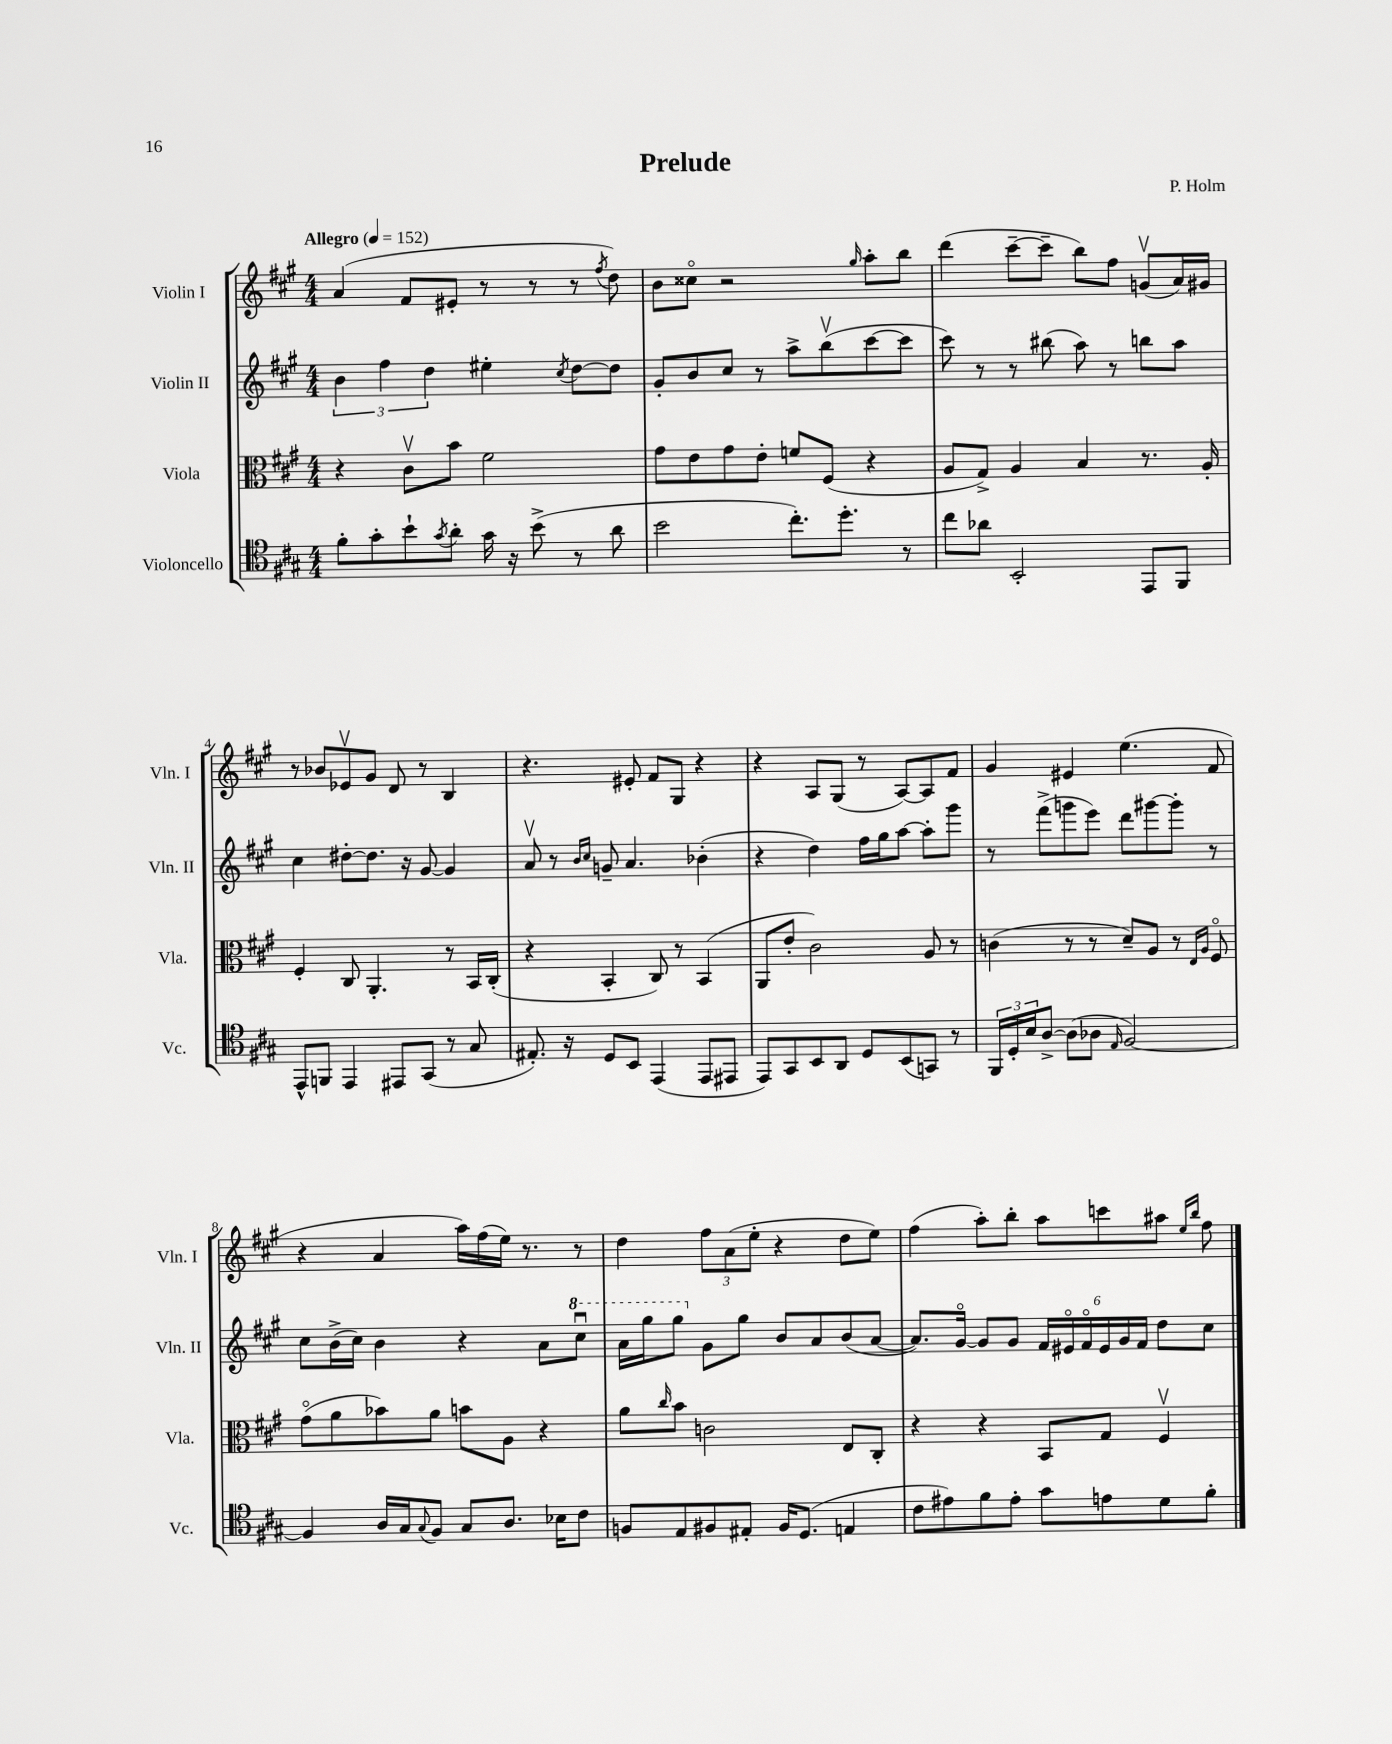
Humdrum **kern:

**kern	**kern	**kern	**kern
*part4	*part3	*part2	*part1
*staff4	*staff3	*staff2	*staff1
*I"Violoncello	*I"Viola	*I"Violin II	*I"Violin I
*I'Vc.	*I'Vla.	*I'Vln. II	*I'Vln. I
*clefC4	*clefC3	*clefG2	*clefG2
*k[f#c#g#]	*k[f#c#g#]	*k[f#c#g#]	*k[f#c#g#]
*M4/4	*M4/4	*M4/4	*M4/4
*MM152	*MM152	*MM152	*MM152
=1	=1	=1	=1
!	!	!	!LO:TX:a:B:t=Allegro
8f#'\L	4r	6b\	(4a/
8g#'\	.	.	.
.	.	6ff#\	.
8b`\	8c#v\L	.	8f#/L
.	.	6dd\	.
8qg#/	.	.	.
8a'\J	8b\J	.	8e#X'/J
16g#\	2f#\	4ee#X'\	8r
16r	.	.	.
(8b^\	.	.	8r
.	.	8qcc#/	.
8r	.	[8dd\L	8r
.	.	.	8qff#/
8a\	.	8dd\J]	8dd\)
=2	=2	=2	=2
2b\	8g#\L	8g#'/L	8b\L
.	8e\	8b/	8cc##X\J
.	8g#\	8cc#/J	2r
.	8e'\J	8r	.
8.cc#'\L)	8fn/L	8aa^\L	.
.	(8F#/J	(8bbv\	.
8.dd'\J	.	.	.
.	.	.	16qqgg#/
.	4r	[8ccc#\	8aa'\L
8r	.	8ccc#\J]	8bb\J
=3	=3	=3	=3
8cc#\L	8A/L	8ccc#\)	(4ddd\
8a-X\J	8G#^/J)	8r	.
2BB'/	4A/	8r	[8ccc#~\L
.	.	(8bb#X\	8ccc#~\J]
.	4B/	8aa\)	8bb\L)
.	.	8r	8ff#\J
8EE/L	8.r	8bbn\L	(8gnv/L
8FF#/J	.	8aa\J	16a/L)
.	16A'/	.	16g#X/JJ
!!LO:LB:g=z
=4	=4	=4	=4
8EE^^/L	4F#'/	4cc#\	8r
8FFn/J	.	.	8b-X/L
4EE/	8C#/	[8dd#X'\L	8e-Xv/
.	4.AA'/	8.dd#\J]	8g#/J
8EE#X/L	.	.	8d/
.	.	16r	.
(8GG#/J	.	[8g#/	8r
8r	8r	4g#/]	4B/
8G#/	16BB/LL	.	.
.	(16C#'/JJ	.	.
=5	=5	=5	=5
8.E#X'/)	4r	8av/	4.r
.	.	8r	.
16r	.	.	.
.	.	16qqb/LL	.
.	.	16qqcc#/JJ	.
8D/L	4BB'/	8gn~/	.
8BB/J	.	4.a/	8e#X'/
(4EE/	8C#/)	.	8f#/L
.	8r	.	8G#/J
8EE/L	(4BB/	(4b-X'\	4r
8EE#X/J	.	.	.
=6	=6	=6	=6
8EE/L)	8AA/L	4r	4r
8GG#/	8e'/J	.	.
8BB/	2c#\)	4dd\)	8A/L
8AA/J	.	.	(8G#/J
8D/L	.	16ff#\LL	8r
.	.	16gg#\J	.
(8BB/	.	[8aa\J	[8A/L)
8GGn/J)	8A/	8aa'\L]	8A/]
8r	8r	8ggg#\J	8f#/J
=7	=7	=7	=7
24FF#/LL	(4cn\	8r	4g#/
24D'/	.	.	.
24B/J	.	.	.
[8A^/J	.	(8fff#^\L	.
(8A\L]	8r	8gggn\	4e#X/
8A-X\J	8r	8eee\J)	.
16qqE/	.	.	.
[2F#/)	8d~/L)	8ddd\L	(4.ee\
.	8A/J	[8ggg#X\	.
.	8r	8ggg#'\J]	.
.	16qqE/LL	.	.
.	16qqA/JJ	.	.
.	8F#/	8r	8f#/
!!LO:LB:g=z
=8	=8	=8	=8
4F#/]	(8g#\L	8cc#\L	4r
.	8a\	(16b^\L	.
.	.	16cc#\JJ)	.
16A/LL	8b-X\)	4b\	4a/
16G#/J	.	.	.
8qqG#/	.	.	.
8F#/J	8a\J	.	.
8G#/L	8bn\L	4r	16aa\LL)
.	.	.	(16ff#\
8.A/J	8A\J	.	16ee\JJ)
.	.	.	8.r
.	4r	8a\L	.
16B-X\KL	.	.	.
*	*	*8va	*
8c#\J	.	8ccc#u\J	8r
=9	=9	=9	=9
8Fn/L	8a\L	16aa\LL	4dd\
.	.	16ggg#\J	.
.	16qqcc#/	.	.
8E/	8b\J	8ggg#\J	.
*	*	*X8va	*
8F#X/	2cn\	8g#\L	12ff#\L
.	.	.	(12a\
8E#X'/J	.	8gg#\J	.
.	.	.	12ee'\J
16F#/KL	.	8b/L	4r
(8.D/J	.	.	.
.	.	8a/	.
4En/	8E/L	(8b/	8dd\L
.	8C#'/J	[8a/J	8ee\J)
=10	=10	=10	=10
8c#\L	4r	8.a/L])	(4ff#\
8e#X\)	.	.	.
.	.	[16g#/Jk	.
8f#\	4r	8g#/L]	8aa'\L)
8e#'\J	.	8g#/J	8bb'\J
8g#\L	8BB/L	24f#/LL	8aa\L
.	.	24e#X/	.
.	.	24f#/	.
8en\	8G#/J	24e#/	8cccn\
.	.	24g#/	.
.	.	24f#/JJ	.
8d\	4F#v/	8dd\L	8aa#X\J
.	.	.	16qqee/LL
.	.	.	16qqbb/JJ
8f#'\J	.	8cc#\J	8ff#\
==	==	==	==
*-	*-	*-	*-
